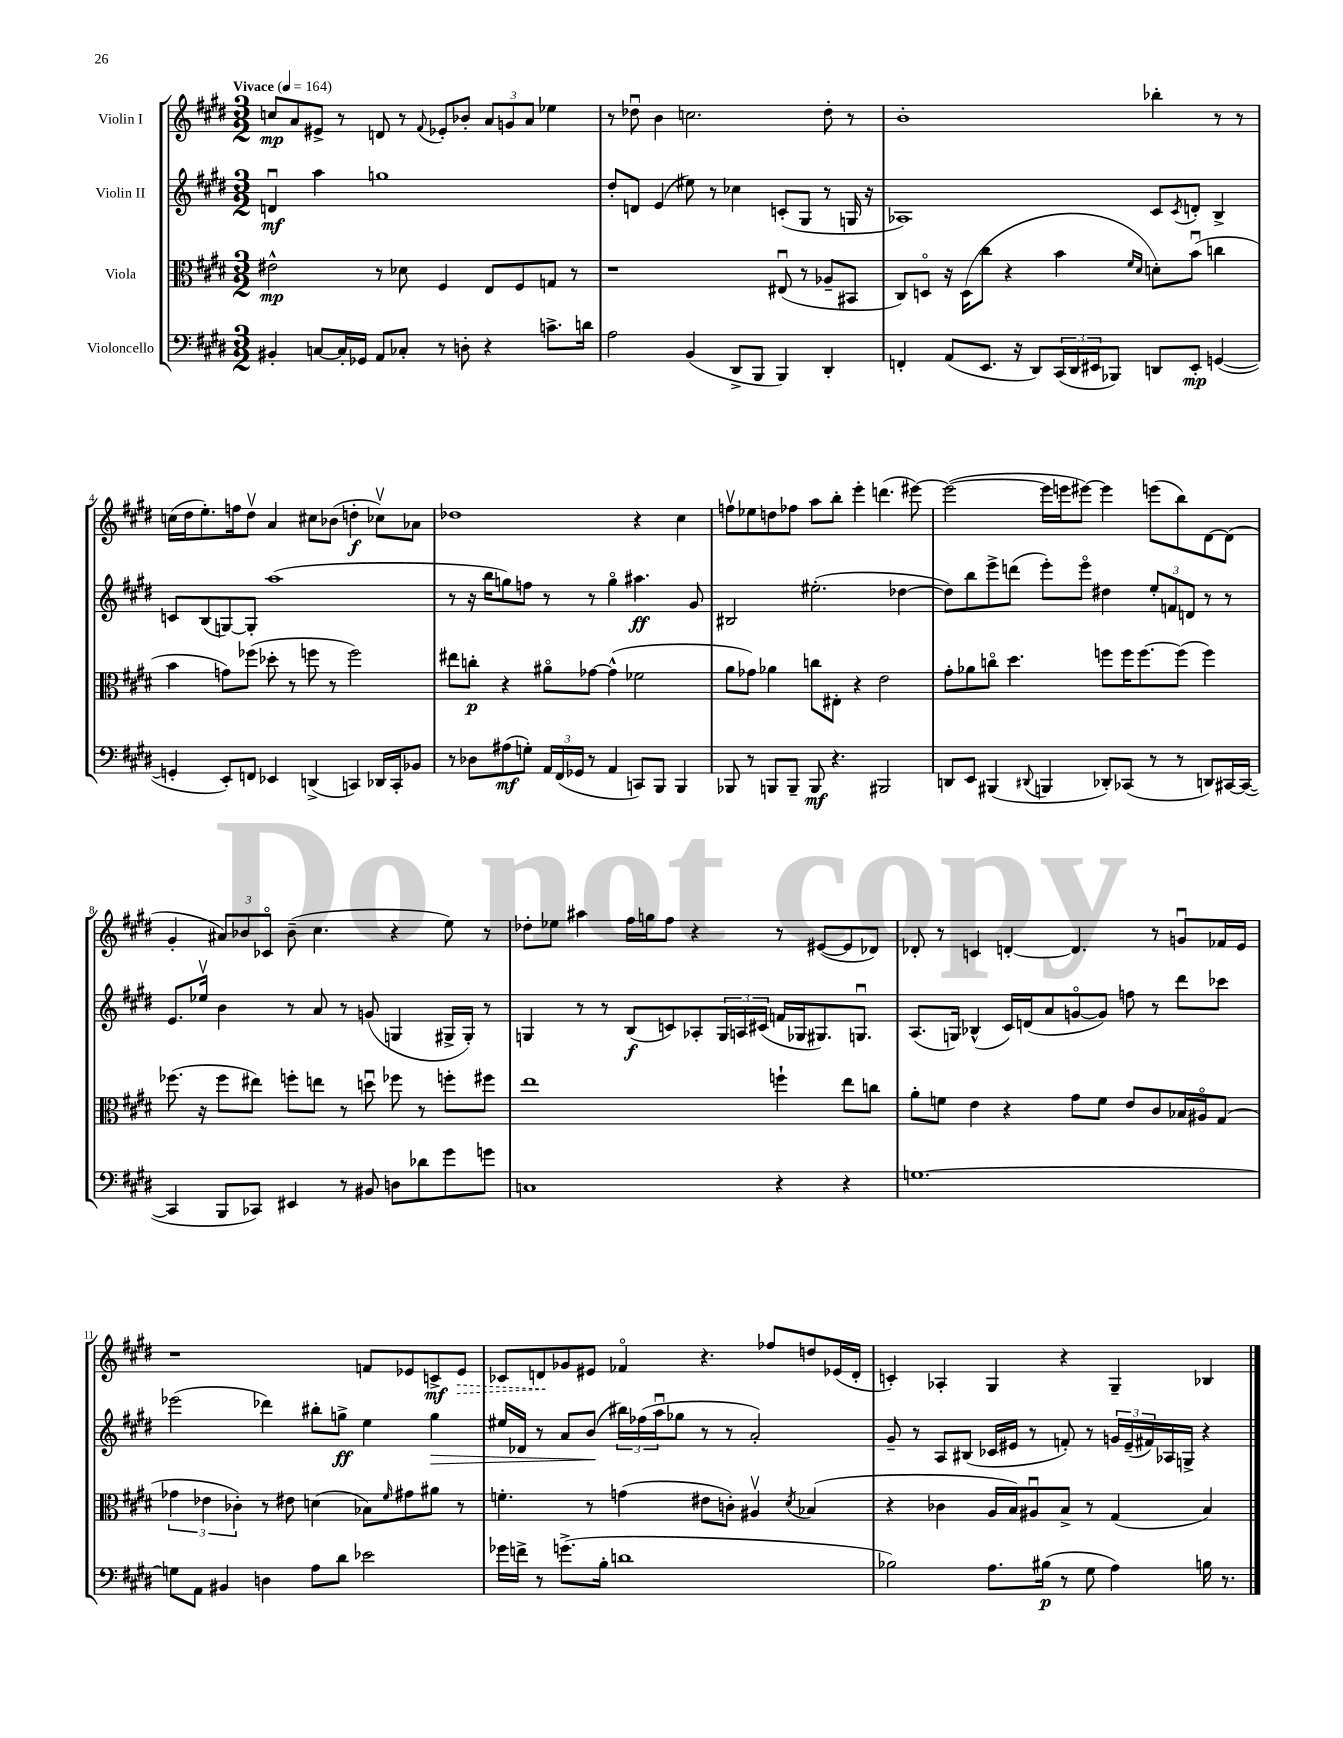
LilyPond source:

<<
\new StaffGroup <<
\new Staff = "s0" \with { instrumentName = "Violin I" } {
    \clef treble \key e \major \numericTimeSignature \time 3/2 \tempo "Vivace" 4 = 164
    c''8\mp a'8 eis'8-> r8 d'8 r8 \appoggiatura { fis'8 } ees'8-. bes'8-. \tuplet 3/2 { a'8 g'8 a'8 } ees''4 |
    r8 des''8\downbow b'4 c''2. des''8-. r8 |
    b'1-. bes''4-. r8 r8 |
    c''16( dis''16 e''8.-.) f''16 dis''8\upbow a'4 cis''8 bes'8( d''4-.\f ces''8\upbow) aes'8 |
    des''1 r4 cis''4 |
    f''8\upbow ees''8 d''8 fes''8 a''8 b''8-. e'''4-. d'''4.( eis'''8~) |
    eis'''2~( eis'''16 e'''16 eis'''8~) eis'''4 e'''8( b''8) dis'8~ dis'8( |
    gis'4-. \tuplet 3/2 { ais'8) bes'8 ces'8\flageolet } bes'8--( cis''4. r4 e''8) r8 |
    des''8-. ees''8 ais''4 fis''16 g''16 fis''8 r4 r8 eis'8~( eis'8 des'8) |
    des'8-. r8 c'4 d'4~-. d'4. r8 g'8\downbow fes'16 e'16 |
    r1 f'8 ees'8 c'8->\mf \once \override Hairpin.style = #'dashed-line ees'8\> |
    ces'8 d'8\! ges'8 eis'8 fes'4\flageolet r4. fes''8 d''8 ees'16( d'16-. |
    c'4-.) aes4-. gis4 r4 gis4-- bes4 \bar "|." |
}
\new Staff = "s1" \with { instrumentName = "Violin II" } {
    \clef treble \key e \major \numericTimeSignature \time 3/2
    d'4\downbow\mf a''4 g''1 |
    dis''8-. d'8 e'4( eis''8) r8 ces''4 c'8-.( gis8 r8 g16 r16 |
    aes1) cis'8 \acciaccatura { cis'8 } d'8-. b4-> |
    c'8 b8( g8~) g8-. a''1( |
    r8 r16 b''16 g''8) f''8 r8 r8 g''4\flageolet ais''4.\ff gis'8 |
    bis2 eis''2.-.( des''4~ |
    des''8) b''8 e'''8-> d'''8( e'''8-.) e'''8\flageolet dis''4 \tuplet 3/2 { e''8-. f'8 d'8 } r8 r8 |
    e'8. ees''16\upbow b'4 r8 a'8 r8 g'8( g4 gis16-> gis16-.) r8 |
    g4 r8 r8 b8\f( c'8) aes8-. \tuplet 3/2 { g16 a16 cis'16( } f'16 ges16 gis8.) g8.\downbow |
    a8.( g16) bes4-^( cis'16) d'16( a'8 g'8~\flageolet g'8) f''8 r8 dis'''8 ces'''8 |
    ees'''2( des'''4) bis''8-. g''8->\ff e''4 g''4\> |
    eis''16 des'16 r8 a'8 b'8\!( \tuplet 3/2 { bis''16) fes''16( a''16\downbow } ges''8 r8 r8 a'2-.) |
    gis'8-- r8 a8 bis8( ces'16 eis'16 r8 f'8-.) r8 \tuplet 3/2 { g'16 eis'16--( fis'16) } aes16 g16-> r4 \bar "|." |
}
\new Staff = "s2" \with { instrumentName = "Viola" } {
    \clef alto \key e \major \numericTimeSignature \time 3/2
    eis'2-^\mp r8 des'8 fis4 e8 fis8 g8 r8 |
    r1 eis8\downbow( r8 aes8-- bis,8 |
    cis8) d8\flageolet r16 d16( cis''8 r4 b'4 \grace { fis'16 dis'16 } d'8-.) b'8\downbow( c''4 |
    b'4 g'8) fes''8( des''8-. r8 f''8 r8 f''2) |
    eis''8 c''8-.\p r4 ais'8\flageolet ges'8~ ges'4-^( fes'2 |
    a'8 ges'8) aes'4 c''8 eis8-. r4 e'2 |
    gis'8-. aes'8 c''8\flageolet dis''4. f''8 f''16 f''8.~ f''8( f''4) |
    fes''8.( r16 fes''8 eis''8) f''8-. e''8 r8 d''8\downbow fes''8 r8 f''8-. fis''8 |
    e''1 f''4-! e''8 c''8 |
    a'8-. f'8 e'4 r4 gis'8 f'8 e'8 cis'8 bes16 ais16\flageolet gis8( |
    \tuplet 3/2 { ges'4 ees'4 ces'4-.) } r8 eis'8 d'4( bes8) \grace { fis'16 } gis'8 ais'8 r8 |
    f'4.-. r8 g'4( eis'8 c'8-.) ais4\upbow \acciaccatura { dis'8 } bes4( |
    r4 ces'4 a16 b16) ais8\downbow b8-> r8 gis4( b4) \bar "|." |
}
\new Staff = "s3" \with { instrumentName = "Violoncello" } {
    \clef bass \key e \major \numericTimeSignature \time 3/2
    bis,4-. c8~ c16-. ges,16 a,8 ces8-. r8 d8-. r4 c'8.-> d'16 |
    a2 b,4( dis,8-> b,,8 b,,4) dis,4-. |
    f,4-. a,8( e,8. r16 dis,8) \tuplet 3/2 { cis,16( dis,16 eis,16 } bes,,8) d,8 eis,8-.\mp g,4~( |
    g,4-. e,8-.) f,8 ees,4 d,4->( c,4) des,16 c,16-. bes,8 |
    r8 des8 ais8\mf( g8-.) \tuplet 3/2 { a,16 fis,16( ges,16 } r8 a,4 c,8) b,,8 b,,4 |
    bes,,8 r8 b,,8 b,,8-- b,,8\mf r4. bis,,2 |
    d,8 e,8 bis,,4( \appoggiatura { dis,8 } b,,4 des,8-.) ces,8( r8 r8 d,8) cis,16~ cis,16~( |
    cis,4 b,,8 ces,8) eis,4 r8 bis,8 d8 des'8 gis'8 g'8 |
    c1 r4 r4 |
    g1.~ |
    g8 a,8 bis,4 d4 a8 dis'8 ees'2 |
    ges'16 f'16-> r8 g'8.->( b16-. d'1 |
    bes2) a8. bis16\p( r8 gis8 a4) b16 r8. \bar "|." |
}
>>
>>
